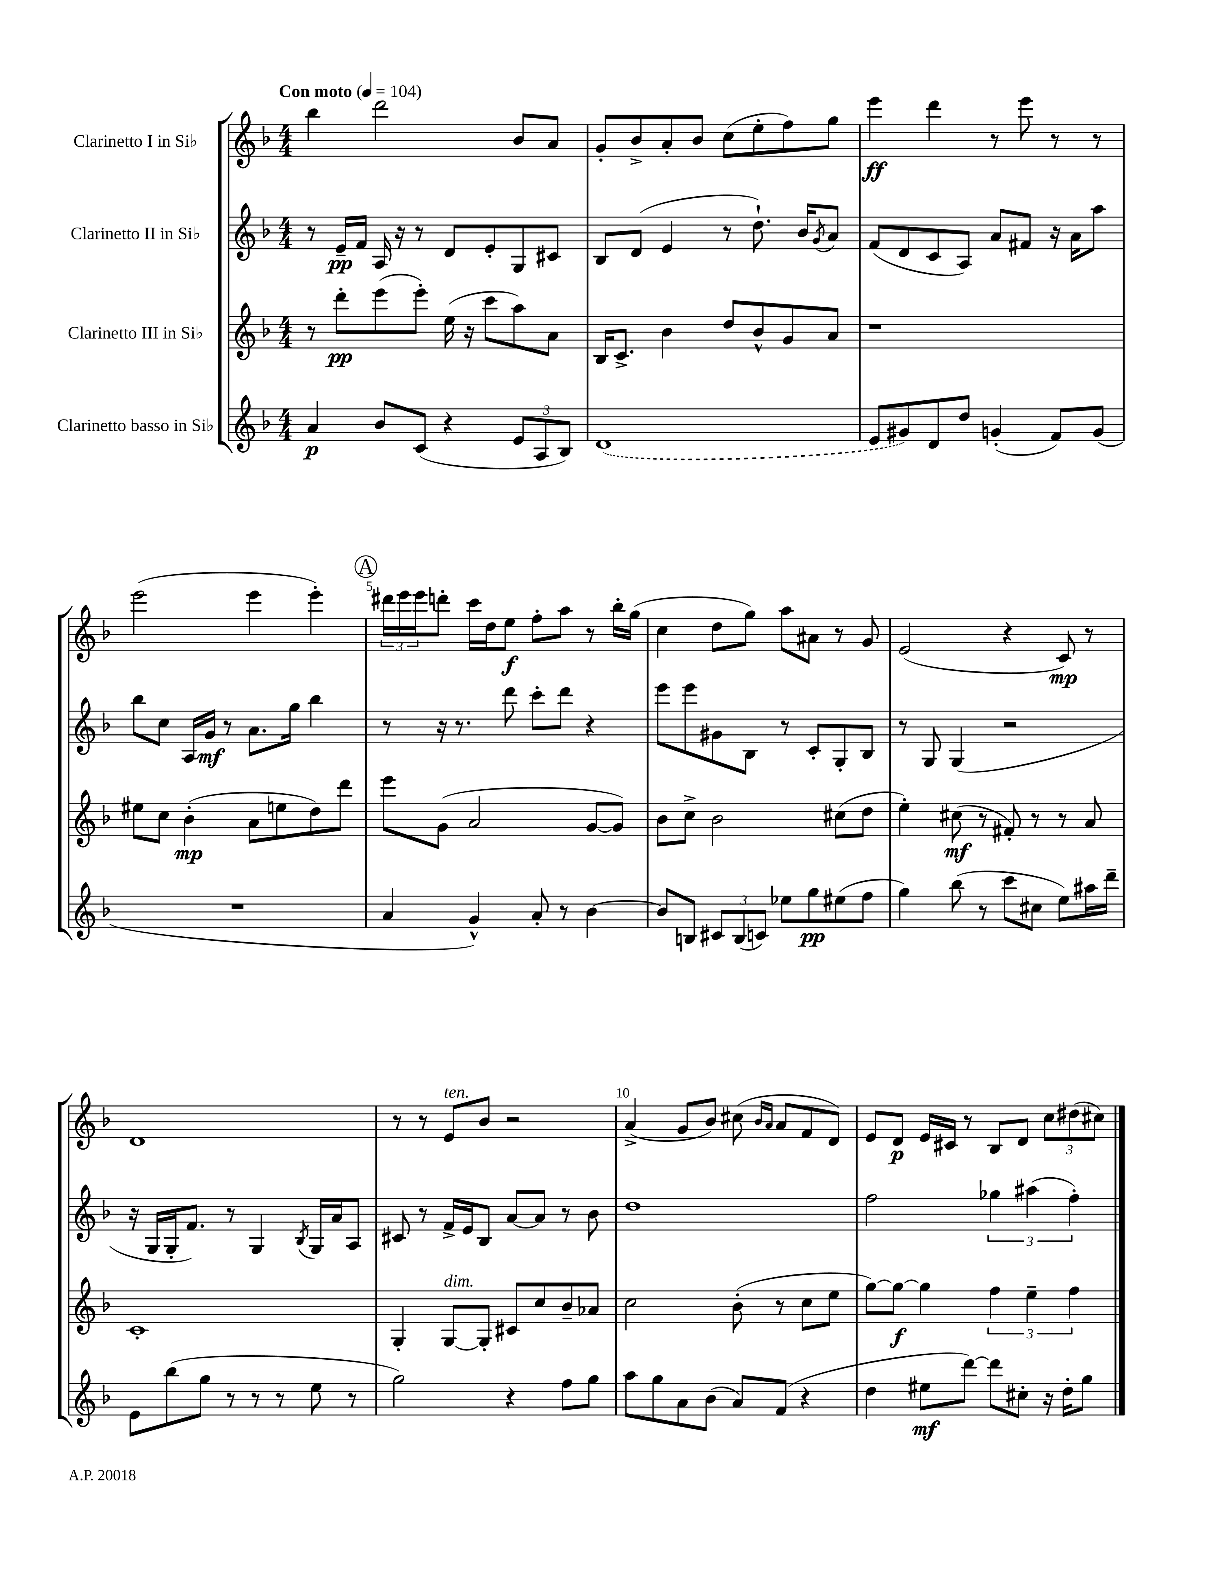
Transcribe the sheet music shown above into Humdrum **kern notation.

**kern	**kern	**kern	**kern
*staff4	*staff3	*staff2	*staff1
*clefG2	*clefG2	*clefG2	*clefG2
*k[b-]	*k[b-]	*k[b-]	*k[b-]
*M4/4	*M4/4	*M4/4	*M4/4
*MM104	*MM104	*MM104	*MM104
4a	8r	8r	4bb-
.	8ddd'	16e~	.
.	.	16f	.
8b-	(8eee	16A	2ddd
.	.	16r	.
(8c	8eee')	8r	.
4r	(16ee	8d	.
.	16r	.	.
.	8ccc	8e'	.
12e	8aa)	8G	8b-
12A	.	.	.
.	8a	8c#	8a
12B-)	.	.	.
=	=	=	=
(1d	16B-	8B-	8g'
.	8.c^	.	.
.	.	(8d	8b-^
.	4b-	4e	8a'
.	.	.	8b-
.	8dd	8r	(8cc
.	8b-^^	8.dd`)	8ee'
.	8g	.	8ff)
.	.	16b-	.
.	.	8qg	.
.	8a	8a	8gg
=	=	=	=
8e	1r	(8f	4eee
8g#)	.	8d	.
8d	.	8c	4ddd
8dd	.	8A)	.
(4g'	.	8a	8r
.	.	8f#	8eee
8f)	.	16r	8r
.	.	16a	.
(8g	.	8aa	8r
=	=	=	=
1r	8ee#	8bb-	(2eee
.	8cc	8cc	.
.	(4b-'	16A	.
.	.	16g	.
.	.	8r	.
.	8a	8.a	4eee
.	8ee	.	.
.	.	16gg	.
.	8dd)	4bb-	4eee')
.	8ddd	.	.
=	=	=	=
4a	8eee	8r	24ddd#
.	.	.	24eee
.	.	.	24eee
.	(8g	16r	8ddd'
.	.	8.r	.
4g^^)	2a	.	16ccc
.	.	.	16dd
.	.	8ddd	8ee
8a'	.	8ccc'	8ff'
8r	.	8ddd	8aa
[4b-	[8g	4r	8r
.	8g])	.	16bb-'
.	.	.	(16gg
=	=	=	=
8b-]	8b-	8eee	4cc
8B	8cc^	8eee	.
12c#	2b-	8g#	8dd
(12B	.	.	.
.	.	8B-	8gg)
12c)	.	.	.
8ee-	.	8r	8aa
8gg	.	8c'	8a#
(8ee#	(8cc#	8G'	8r
8ff	8dd	8B-	8g
=	=	=	=
4gg)	4ee')	8r	(2e
.	.	8G	.
(8bb-	(8cc#	(4G	.
8r	8r	.	.
8ccc	8f#')	2r	4r
8cc#	8r	.	.
8ee)	8r	.	8c)
16aa#	8a	.	8r
16ddd~	.	.	.
=	=	=	=
8e	1c'	16r	1d
.	.	16G	.
(8bb-	.	16G'	.
.	.	8.f)	.
8gg	.	.	.
8r	.	8r	.
8r	.	4G	.
8r	.	.	.
.	.	8qB-	.
8ee	.	16G	.
.	.	16a	.
8r	.	8A	.
=	=	=	=
2gg)	4G'	8c#	8r
.	.	8r	8r
.	[8G	16f^	8e
.	.	16e	.
.	8G']	8B-	8b-
4r	8c#	[8a	2r
.	8cc	8a]	.
8ff	8b-~	8r	.
8gg	8a-	8b-	.
=	=	=	=
8aa	2cc	1dd	(4a^
8gg	.	.	.
8a	.	.	8g
(8b-	.	.	8b-)
8a)	(8b-'	.	(8cc#
.	.	.	16qqb-
.	.	.	16qqa
(8f	8r	.	8a
4r	8cc	.	8f
.	8ee	.	8d)
=	=	=	=
4dd	[8gg)	2ff	8e
.	8gg_	.	8d
8ee#	4gg]	.	16e
.	.	.	16c#
[8ddd)	.	.	8r
8ddd]	6ff	6gg-	8B-
8cc#'	.	.	8d
.	6ee~	(6aa#	.
16r	.	.	12cc
16dd'	.	.	.
.	6ff	6ff')	(12dd#
8gg	.	.	.
.	.	.	12cc#)
==	==	==	==
*-	*-	*-	*-
